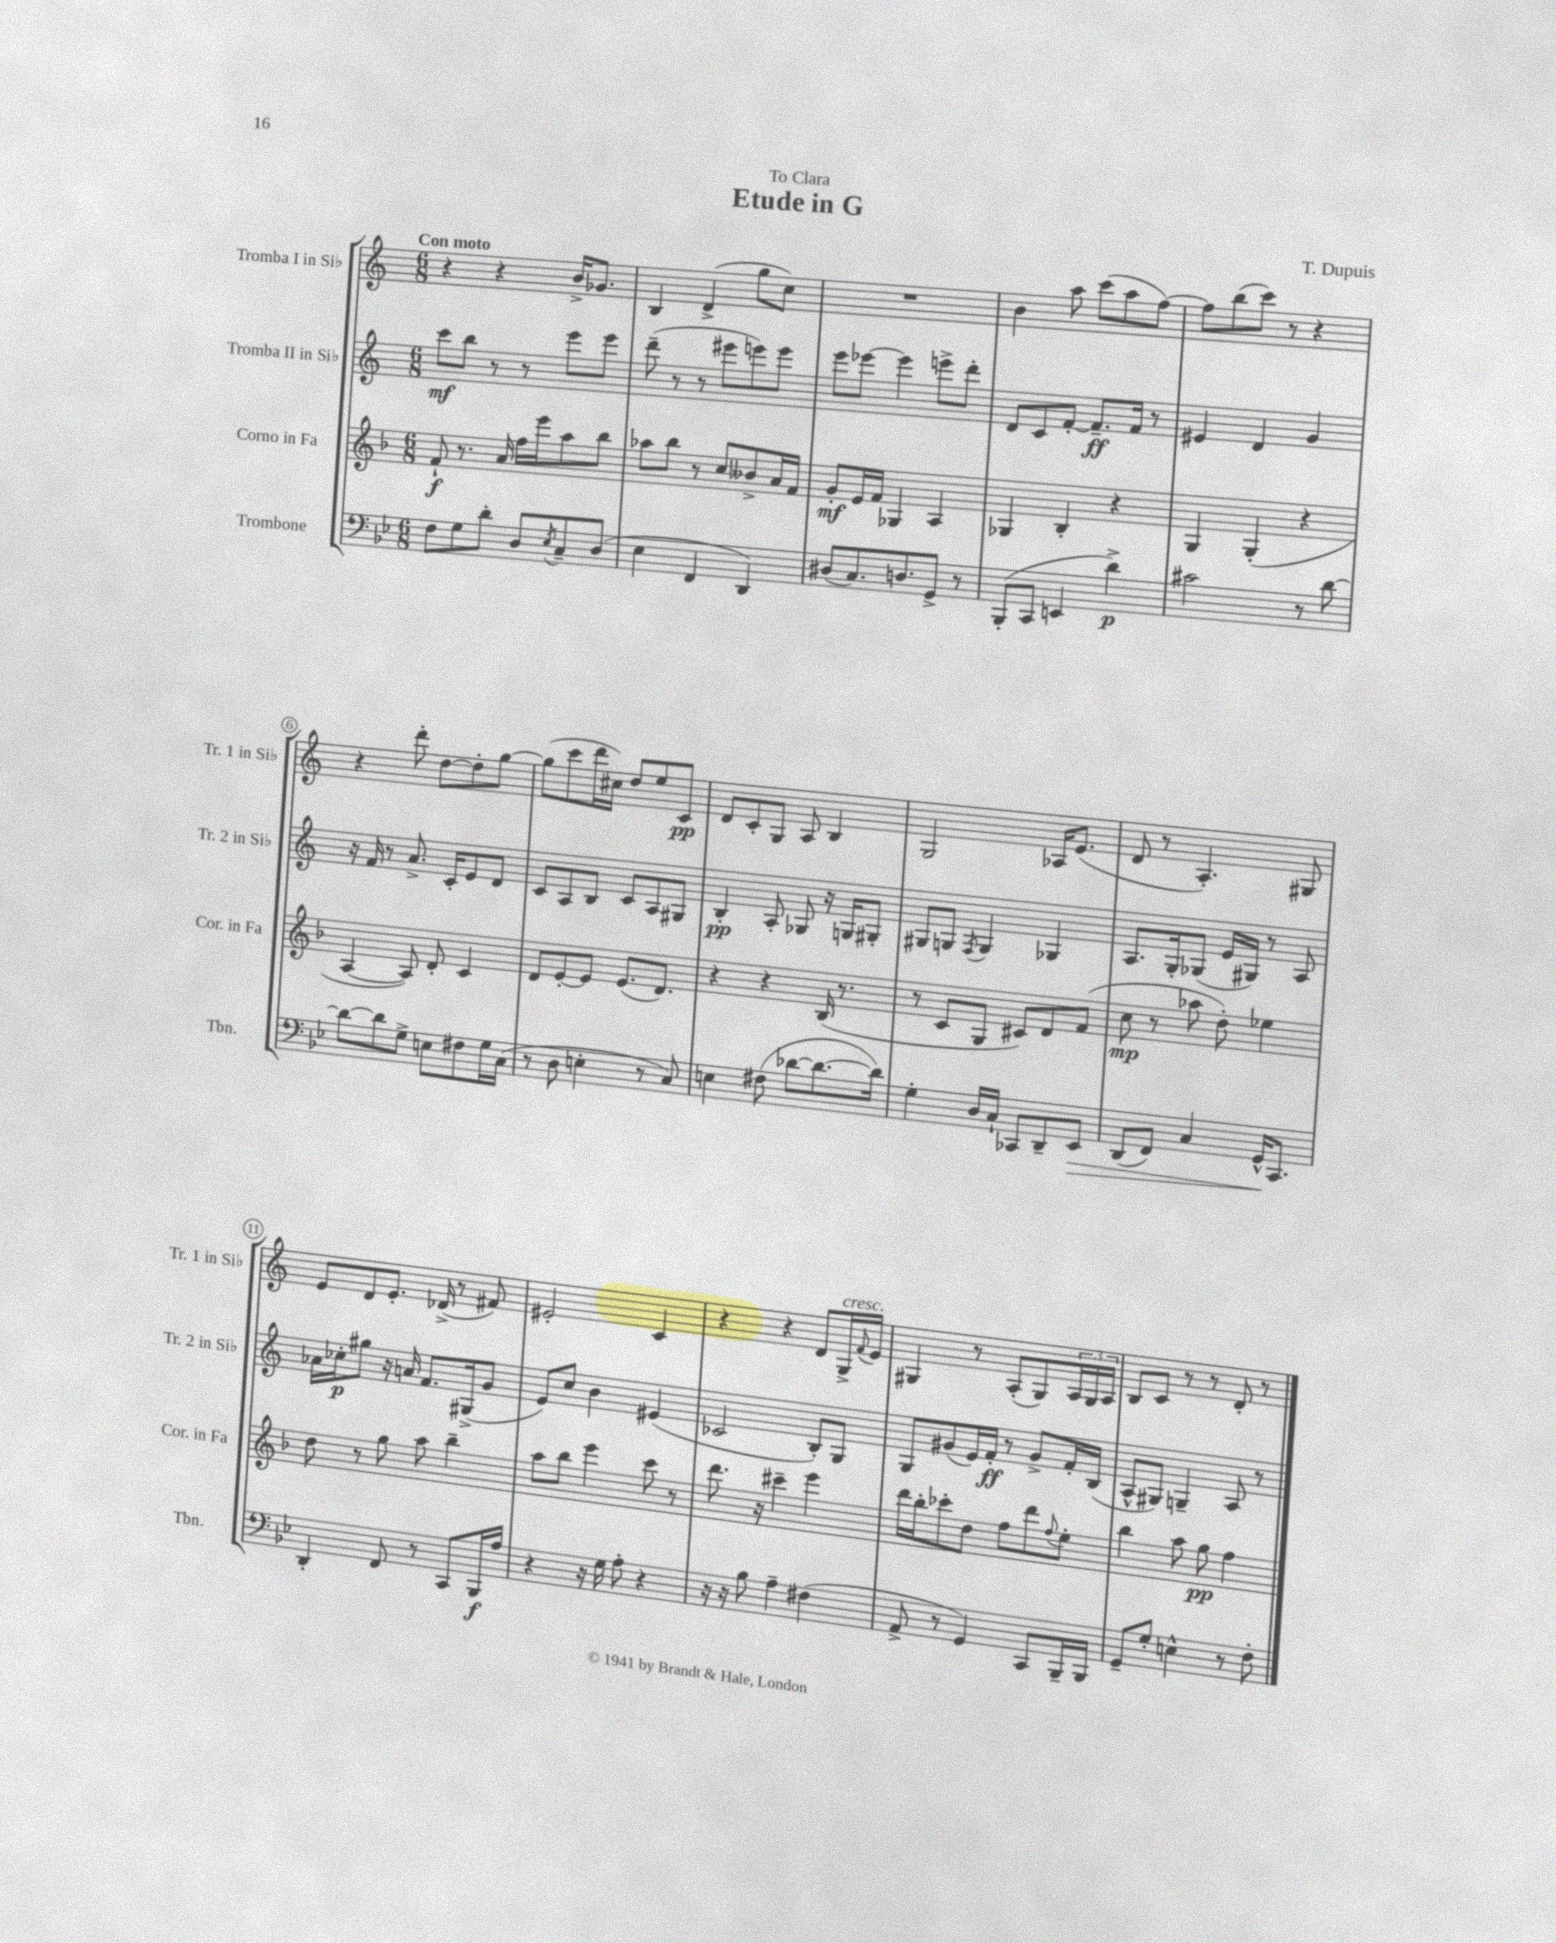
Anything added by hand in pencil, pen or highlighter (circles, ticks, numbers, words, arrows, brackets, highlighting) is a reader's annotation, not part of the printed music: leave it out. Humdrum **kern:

**kern	**dynam	**kern	**dynam	**kern	**dynam	**kern	**dynam
*part4	*part4	*part3	*part3	*part2	*part2	*part1	*part1
*staff4	*staff4	*staff3	*staff3	*staff2	*staff2	*staff1	*staff1
*I"Trombone	*	*I"Corno in Fa	*	*I"Tromba II in Si♭	*	*I"Tromba I in Si♭	*
*I'Tbn.	*	*I'Cor. in Fa	*	*I'Tr. 2 in Si♭	*	*I'Tr. 1 in Si♭	*
*clefF4	*	*clefG2	*	*clefG2	*	*clefG2	*
*k[b-e-]	*	*k[b-]	*	*k[]	*	*k[]	*
*M6/8	*	*M6/8	*	*M6/8	*	*M6/8	*
=1	=1	=1	=1	=1	=1	=1	=1
!	!	!	!	!	!	!LO:TX:a:B:t=Con moto	!
8F\L	.	8f`/	f	8ccc\L	mf	4r	.
8G\	.	8.r	.	8bb\J	.	.	.
8d'\J	.	.	.	8r	.	4r	.
.	.	16a/	.	.	.	.	.
8D/L	.	16ff\LL	.	8r	.	.	.
.	.	16eee\J	.	.	.	.	.
8qE-/	.	.	.	.	.	.	.
8C~/	.	8aa\	.	8eee\L	.	16b^/KL	.
.	.	.	.	.	.	8.g-X/J	.
(8D/J	.	8bb-\J	.	8eee\J	.	.	.
=2	=2	=2	=2	=2	=2	=2	=2
4E-\	.	8aa-X\L	.	(8ddd~\	.	4B/	.
.	.	8bb-\J	.	8r	.	.	.
4FF/	.	8r	.	8r	.	(4d^/	.
.	.	8cc/L	.	8eee#X\L	.	.	.
4DD/)	.	8b--X^/	.	8eeen\)	.	8gg\L	.
.	.	16a/L	.	8eee\J	.	8cc\J)	.
.	.	16f/JJ	.	.	.	.	.
=3	=3	=3	=3	=3	=3	=3	=3
(8D#X/L	.	8g'/L	mf	8eee\L	.	2.r	.
8.C/)	.	16e/L	.	[8eee-X\J	.	.	.
.	.	16f/JJ	.	.	.	.	.
.	.	4G-X/	.	4eee-\]	.	.	.
8.Dn/	.	.	.	.	.	.	.
8GG^/J	.	4A/	.	8eeen^\L	.	.	.
8r	.	.	.	8ddd'\J	.	.	.
=4	=4	=4	=4	=4	=4	=4	=4
(8BBB-'/L	.	4G-X/	.	8d/L	.	4b\	.
8CC/J	.	.	.	8c/	.	.	.
4EEn/	.	4B-'/	.	[8f'/J	.	8aa\	.
.	.	.	.	8.f~/L]	ff	(8ccc\L	.
4d^\)	p	4r	.	.	.	8aa\	.
.	.	.	.	16f/Jk	.	.	.
.	.	.	.	8r	.	[8ff\J)	.
=5	=5	=5	=5	=5	=5	=5	=5
2c#X\	.	4G/	.	4e#X/	.	8ff\L]	.
.	.	.	.	.	.	(8bb\	.
.	.	(4G'/	.	4d/	.	8ccc\J)	.
.	.	.	.	.	.	8r	.
8r	.	4r	.	4g/	.	4r	.
[8d\	.	.	.	.	.	.	.
!!LO:LB:g=z
=6	=6	=6	=6	=6	=6	=6	=6
8d\L_	.	[4A/	.	16r	.	4r	.
.	.	.	.	16f/	.	.	.
8d\]	.	.	.	8r	.	.	.
8G^\J	.	8A/])	.	8.a^/	.	8ddd'\	.
8En\L	.	8d'/	.	.	.	[8dd\L	.
.	.	.	.	16c'/KL	.	.	.
8F#X\	.	4c/	.	8e/	.	8dd'\]	.
16G\L	.	.	.	8d/J	.	[8gg\J	.
(16C\JJ	.	.	.	.	.	.	.
=7	=7	=7	=7	=7	=7	=7	=7
8r	.	8d/L	.	8c/L	.	(8gg\L]	.
8D\	.	[8e'/	.	8A/	.	8ccc\	.
4En'\	.	8e/J]	.	8B/J	.	16ddd\L	.
.	.	.	.	.	.	16cc#X\JJ)	.
.	.	(8.e/L	.	8c/L	.	8dd/L	.
8r	.	.	.	8A/	.	8ee/	.
.	.	8.d/J)	.	.	.	.	.
8C/)	.	.	.	8G#X/J	.	8c/J	pp
=8	=8	=8	=8	=8	=8	=8	=8
4En\	.	4r	.	4B'/	pp	8d/L	.
.	.	.	.	.	.	8c'/	.
(8F#X\	.	4r	.	8A'/	.	8G/J	.
[8d-X\L	.	.	.	8G-X/	.	8A/	.
8.d-\_	.	(16B-/	.	16r	.	4B/	.
.	.	8.r	.	16Gn/KL	.	.	.
.	.	.	.	8G#X'/J	.	.	.
16d-\Jk])	.	.	.	.	.	.	.
=9	=9	=9	=9	=9	=9	=9	=9
4G'\	.	8r	.	8G#X/L	.	2G/	.
.	.	8c/L	.	8Gn/J	.	.	.
.	.	.	.	8qF/	.	.	.
16D/LL	.	8G/J	.	4G/	.	.	.
16C`/JJ	.	.	.	.	.	.	.
8CC-X/L	.	8c#X/L)	.	.	.	.	.
8DD~/	.	8d/	.	4G-X/	.	16A-X/KL	.
.	.	.	.	.	.	(8.e/J	.
!	!LO:HP:b	!	!	!	!	!	!
8EE-/J	>	(8f/J	.	.	.	.	.
=10	=10	=10	=10	=10	=10	=10	=10
(8DD/L	.	8cc\	mp	8.A/L	.	8d/	.
8FF/J)	.	8r	.	.	.	8r	.
.	.	.	.	16G'/k	.	.	.
4C/	.	8aa-X\	.	(8G-X/J	.	4.A'/)	.
.	.	8dd'\)	.	16e/LL	.	.	.
.	.	.	.	16G#X/JJ)	.	.	.
16GG^^/KL	.	4ee-X\	.	8r	.	.	.
8.CC/J	]	.	.	.	.	.	.
.	.	.	.	8A/	.	8G#X/	.
!!LO:LB:g=z
=11	=11	=11	=11	=11	=11	=11	=11
4DD'/	.	8dd\	.	16a-X\LL	.	8e/L	.
.	.	.	.	16cc-X'\J	p	.	.
.	.	8r	.	8gg#X\J	.	8d/	.
8FF/	.	8gg\	.	16r	.	8.e'/J	.
.	.	.	.	16an/	.	.	.
8r	.	8aa\	.	8.f/L	.	.	.
.	.	.	.	.	.	(16d-X^/	.
8CC/L	.	4bb-~\	.	.	.	8r	.
.	.	.	.	(16G#X^/k	.	.	.
16BBB-/L	f	.	.	8g/J	.	8f#X/)	.
16A/JJ	.	.	.	.	.	.	.
=12	=12	=12	=12	=12	=12	=12	=12
4r	.	8aa\L	.	8e/L)	.	2e#X'/	.
.	.	8bb-\J	.	8cc/J	.	.	.
16r	.	4eee\	.	4b\	.	.	.
16G\	.	.	.	.	.	.	.
8A'\	.	.	.	.	.	.	.
4r	.	8ccc\	.	(4e#X/	.	4c/	.
.	.	8r	.	.	.	.	.
=13	=13	=13	=13	=13	=13	=13	=13
16r	.	8.ddd\	.	2c-X/	.	4r	.
16r	.	.	.	.	.	.	.
8B-\	.	.	.	.	.	.	.
.	.	16r	.	.	.	.	.
4A~\	.	4ccc#X~\	.	.	.	4r	.
(4F#X\	.	4eee\	.	8B'/L)	.	8d/L	.
!	!	!	!	!	!	!LO:TX:a:i:t=cresc.	!
.	.	.	.	8G/J	.	16G^/L	.
.	.	.	.	.	.	8qqf/	.
.	.	.	.	.	.	16e/JJ	.
=14	=14	=14	=14	=14	=14	=14	=14
8AA^/	.	16ddd\LL	.	8G/L	.	4G#X/	.
.	.	16bb-'\J	.	.	.	.	.
8r	.	8ccc-X'\	.	(8g#X/	.	.	.
4GG/)	.	8dd\J	.	16e/L)	.	8r	.
.	.	.	.	16f'/JJ	ff	.	.
.	.	8ff\L	.	8r	.	(8A'/L	.
8CC/L	.	8ddd\	.	8g#^/L	.	8G#/)	.
.	.	8qqff/	.	.	.	.	.
16BBB-~/L	.	8ee'\J	.	16f'/L	.	24A/L	.
.	.	.	.	.	.	24G#/	.
16BBB-/JJ	.	.	.	(16B/JJ	.	.	.
.	.	.	.	.	.	24A/JJ	.
=15	=15	=15	=15	=15	=15	=15	=15
8GG~/L	.	4bb-\	.	8A^^/L	.	8B/L	.
8G'/J	.	.	.	8G#X/J)	.	8c/J	.
4En^^\	.	8aa\	.	4Gn~/	.	8r	.
.	.	8gg\	pp	.	.	8r	.
8r	.	4ff\	.	8A/	.	8d'/	.
8F'\	.	.	.	8r	.	8r	.
==	==	==	==	==	==	==	==
*-	*-	*-	*-	*-	*-	*-	*-
